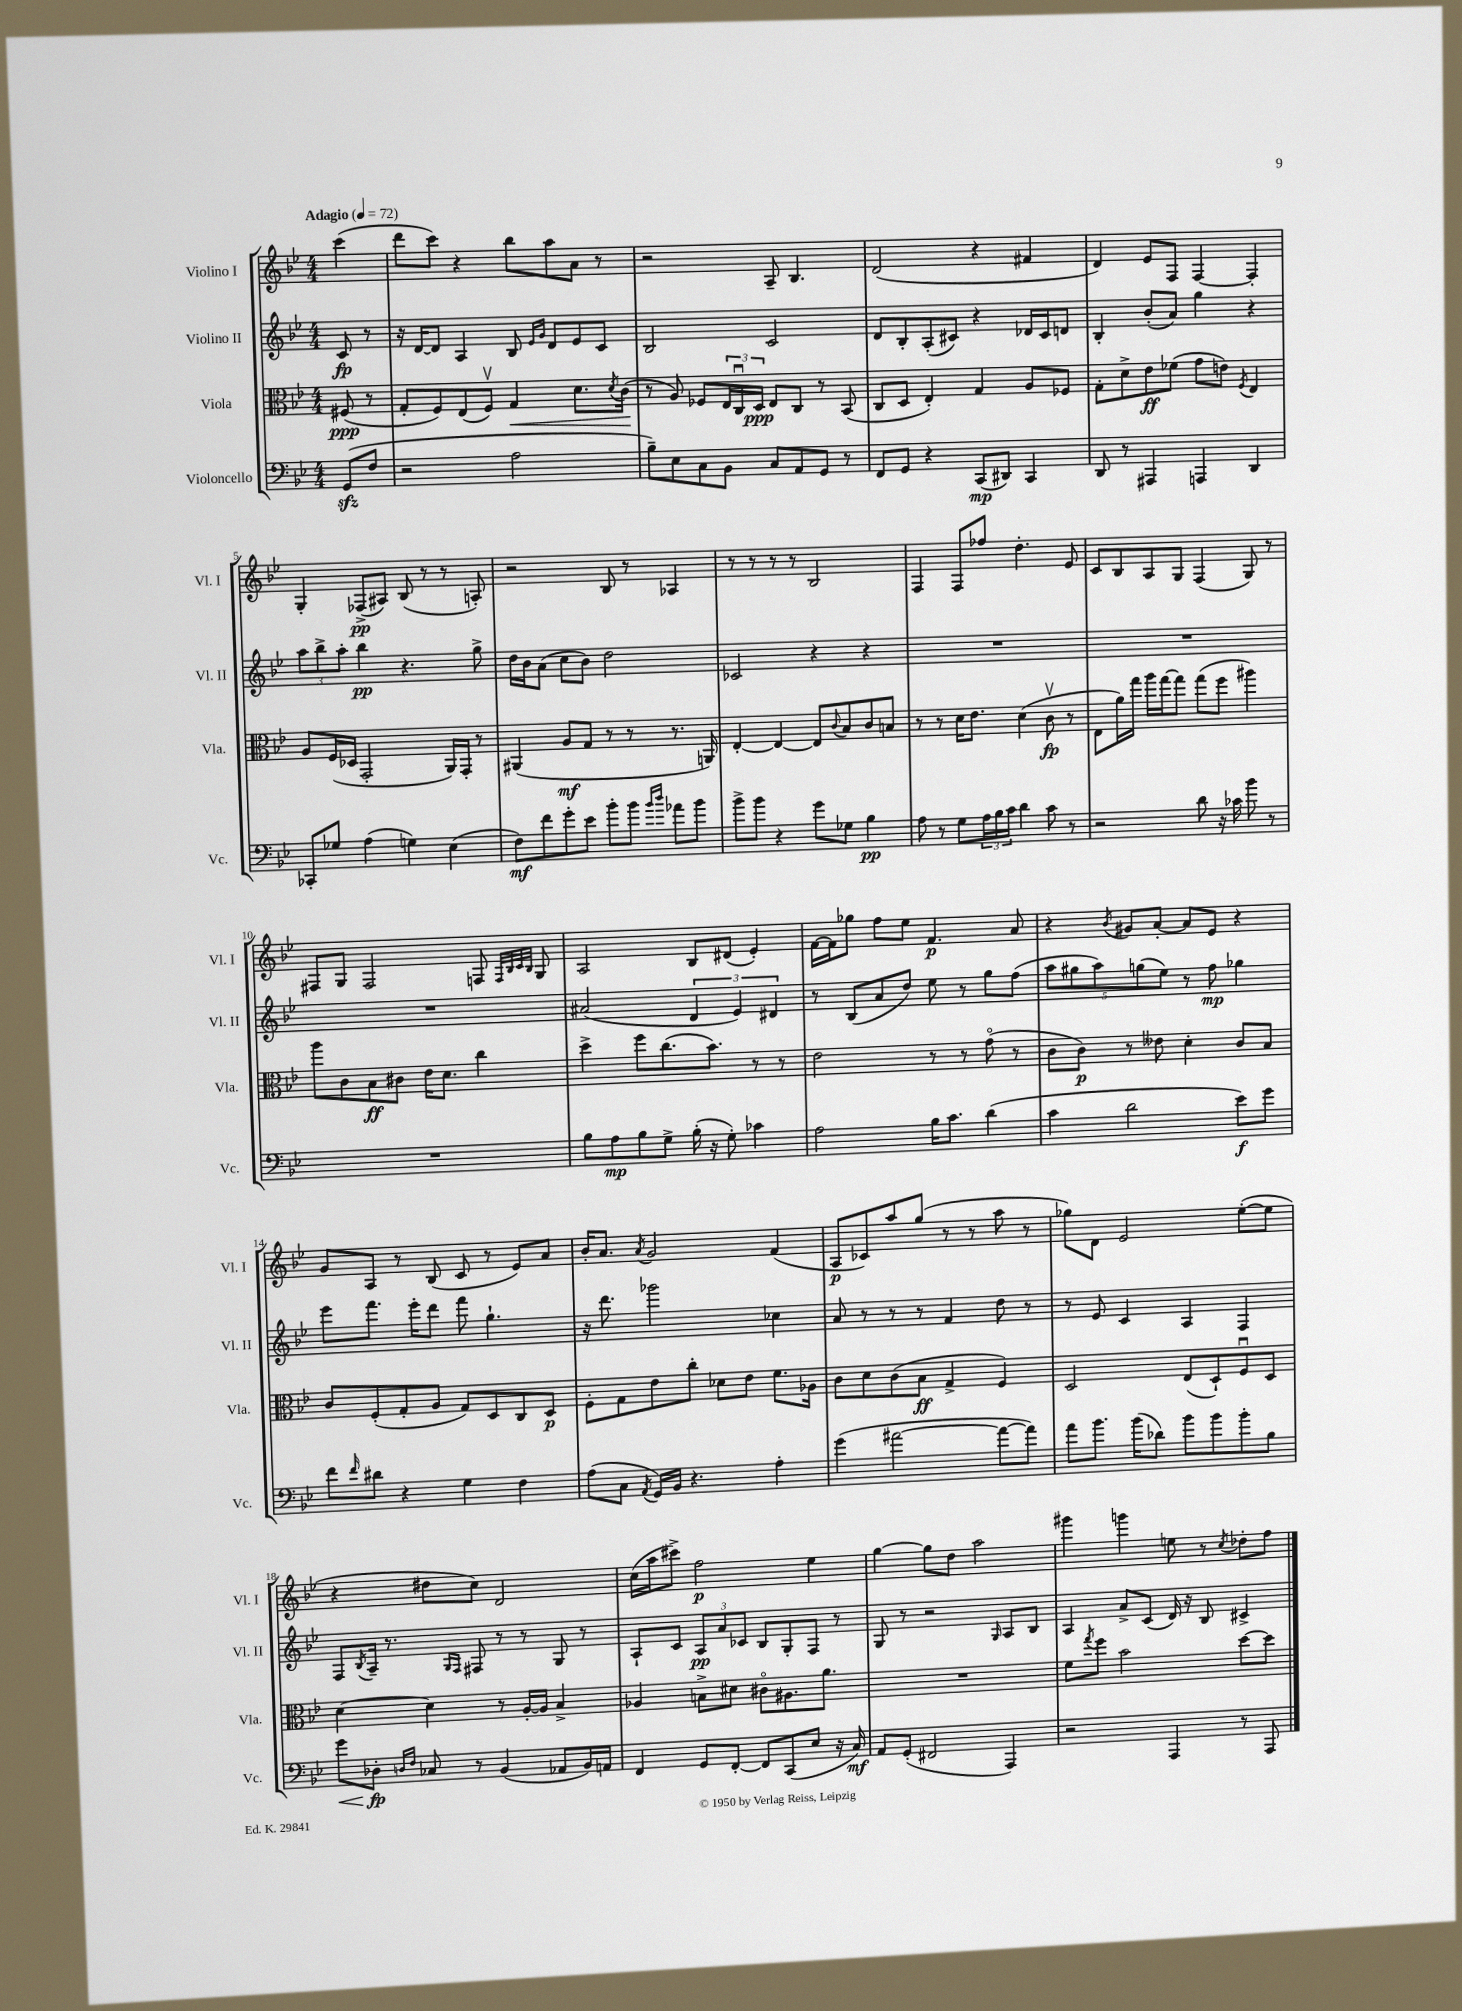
<<
\new StaffGroup <<
\new Staff = "s0" \with { instrumentName = "Violino I" shortInstrumentName = "Vl. I" } {
    \clef treble \key bes \major \numericTimeSignature \time 4/4 \partial 4 \tempo "Adagio" 4 = 72
    c'''4( |
    d'''8 c'''8) r4 bes''8 a''8 a'8 r8 |
    r2 a8-- bes4. |
    d'2( r4 fis'4 |
    d'4) ees'8 f8 f4~ f4-. |
    g4-. fes8->\pp( ais8) bes8( r8 r8 a8-.) |
    r2 bes8 r8 aes4 |
    r8 r8 r8 r8 bes2 |
    f4 f8 fes''8 d''4.-. ees'8 |
    c'8 bes8 a8 g8 f4( g8) r8 |
    fis8 g8 fis2 f8 \grace { f32 bes32 c'32 bes32 } g8 |
    a2 bes8 dis'8( ees'4-.) |
    f'16~ f'16 ges''8 f''8 ees''8 f'4.\p a'8 |
    r4 \acciaccatura { bes'8 } gis'8 a'8~-. a'8 ees'8 r4 |
    g'8 a8 r8 bes8( c'8 r8 ees'8) a'8 |
    bes'16-. a'8. \acciaccatura { a'8 } g'2 f'4( |
    a8\p ces'8) a''8 g''8( r8 r8 a''8 r8 |
    ges''8) d'8 ees'2 ees''8~-.( ees''8 |
    r4 dis''8 c''8) d'2 |
    c''16( a''16 cis'''8->) f''2\p ees''4 |
    g''4~ g''8 d''8 a''2 |
    gis'''4 g'''4 e''8 r8 \acciaccatura { c''8 } des''8-. f''8 \bar "|." |
}
\new Staff = "s1" \with { instrumentName = "Violino II" shortInstrumentName = "Vl. II" } {
    \clef treble \key bes \major \numericTimeSignature \time 4/4 \partial 4
    c'8\fp r8 |
    r16 d'16~ d'8 a4 bes8 \grace { ees'16 g'16 } d'8 ees'8 c'8 |
    bes2 c'2 |
    d'8 bes8-. a8-.( cis'8) r4 des'16 cis'16 d'8 |
    bes4-. bes'8-.( a'8) g''4 r4 |
    \tuplet 3/2 { a''8 bes''8-> a''8-. } bes''4\pp r4. g''8-> |
    d''16 bes'16 a'8( c''8 bes'8) d''2 |
    ces'2 r4 r4 |
    R1 |
    R1 |
    R1 |
    ais'2( \tuplet 3/2 { d'4 ees'4) dis'4 } |
    r8 bes8( a'8 d''8) ees''8 r8 g''8 f''8( |
    \tuplet 5/4 { a''8 gis''8 a''8) g''8( ees''8) } r8 f''8\mp ges''4 |
    ees'''8 f'''8. ees'''16-. d'''8 f'''8 g''4.-! |
    r16 d'''8. ges'''2 ces''4 |
    a'8 r8 r8 r8 f'4 d''8 r8 |
    r8 ees'8 c'4 a4 f4 |
    f8 \acciaccatura { bes8 } a16-- r8. \grace { g16 f16 } fis8 r8 r8 g8 r8 |
    a8-! c'8 \tuplet 3/2 { a8\pp a'8 ces'8 } bes8 g8-. f8 r8 |
    g8 r8 r2 \grace { g16 } a8 bes8 |
    a4 a'8-> c'8( d'16) r16 bes8 cis'4-> \bar "|." |
}
\new Staff = "s2" \with { instrumentName = "Viola" shortInstrumentName = "Vla." } {
    \clef alto \key bes \major \numericTimeSignature \time 4/4 \partial 4
    fis8\ppp( r8 |
    g8-. f8) ees8( f8\upbow) g4\< d'8. \acciaccatura { d'8 } c'16\!( |
    r8 a8) fes8 \tuplet 3/2 { ees16 c16\downbow d16\ppp } ees8 c8 r8 bes,8( |
    c8 d8 ees4-.) g4 a8 fes8 |
    g8-. d'8-> ees'8\ff fes'8( g'8 e'8) \acciaccatura { f8 } ees4 |
    a8 f16( des16 g,2-. a,16) g,16-. r8 |
    ais,4( a8\mf g8 r8 r8 r8. a,16) |
    ees4~-. ees4~ ees8 \appoggiatura { c'8 } bes8 c'8 b8 |
    r8 r8 d'16 ees'8. d'4( c'8\upbow\fp r8 |
    ees8 a'16) g''16 a''16 g''16~ g''8 g''8( f''8 ais''4) |
    a''8 c'8 bes8\ff cis'8 ees'16 d'8. c''4 |
    d''4-> f''8 c''8.( bes'8.) r8 r8 |
    ees'2 r8 r8 g'8\flageolet( r8 |
    c'8 c'8\p) r8 eeses'8 d'4-. c'8 bes8 |
    c'8 f8-.( g8-. a8 g8) d8 c8 d8\p |
    f8-. g8 ees'8 c''8-. des'8 ees'8 f'8. aes16 |
    c'8 d'8 c'8( bes8\ff g4-> f4) |
    d2 ees8( d8-!) f8\downbow d8 |
    d'4~ d'4 r8 a16~-. a16 bes4-> |
    aes4 b8-> dis'8 cis'8\flageolet ais8. a'8. |
    R1 |
    f'8 \acciaccatura { g''8 } f''8 bes'2 d''8~ d''8 \bar "|." |
}
\new Staff = "s3" \with { instrumentName = "Violoncello" shortInstrumentName = "Vc." } {
    \clef bass \key bes \major \numericTimeSignature \time 4/4 \partial 4
    g,8\sfz( f8 |
    r2 a2 |
    bes8--) ees8 c8 bes,8 c8 a,8 g,8 r8 |
    f,8 g,8 r4 c,8\mp( dis,8) c,4 |
    d,8 r8 ais,,4 a,,4 d,4 |
    ces,8-. ges8 a4( g4) ees4( |
    f8\mf) f'8 g'8-. ees'8 bes'8-. bes'8 \grace { bes'16 d''16 } aes'8 bes'8 |
    bes'8-> bes'8 r4 g'8 ges8 bes4\pp |
    a8 r8 g8 \tuplet 3/2 { a16 bes16 c'16 } d'4 c'8 r8 |
    r2 d'8 r16 ces'16 bes'8 r8 |
    R1 |
    bes8 a8\mp bes8 g8-> bes16-.( r16 g8-.) ces'4 |
    a2 bes16 c'8. d'4( |
    c'4 d'2 ees'8\f) g'8 |
    f'8 \grace { f'16 } dis'8 r4 g4 f4 |
    a8( c8 \acciaccatura { a,8 } g,16) bes,16 r4. a4-. |
    g'4( ais'2~ ais'8~ ais'8) |
    a'8 bes'8. bes'16( des'8) bes'8 bes'8 bes'8-. bes8 |
    g'8\< des8-.\fp\! \grace { d16 f16 } ces8 r8 bes,4( aes,8 bes,16) a,16 |
    f,4 g,8 f,8~-. f,8 c,8( ees8 r16 c16\mf) |
    a,8 g,8-.( fis,2 a,,4) |
    r2 a,,4 r8 a,,8 \bar "|." |
}
>>
>>
